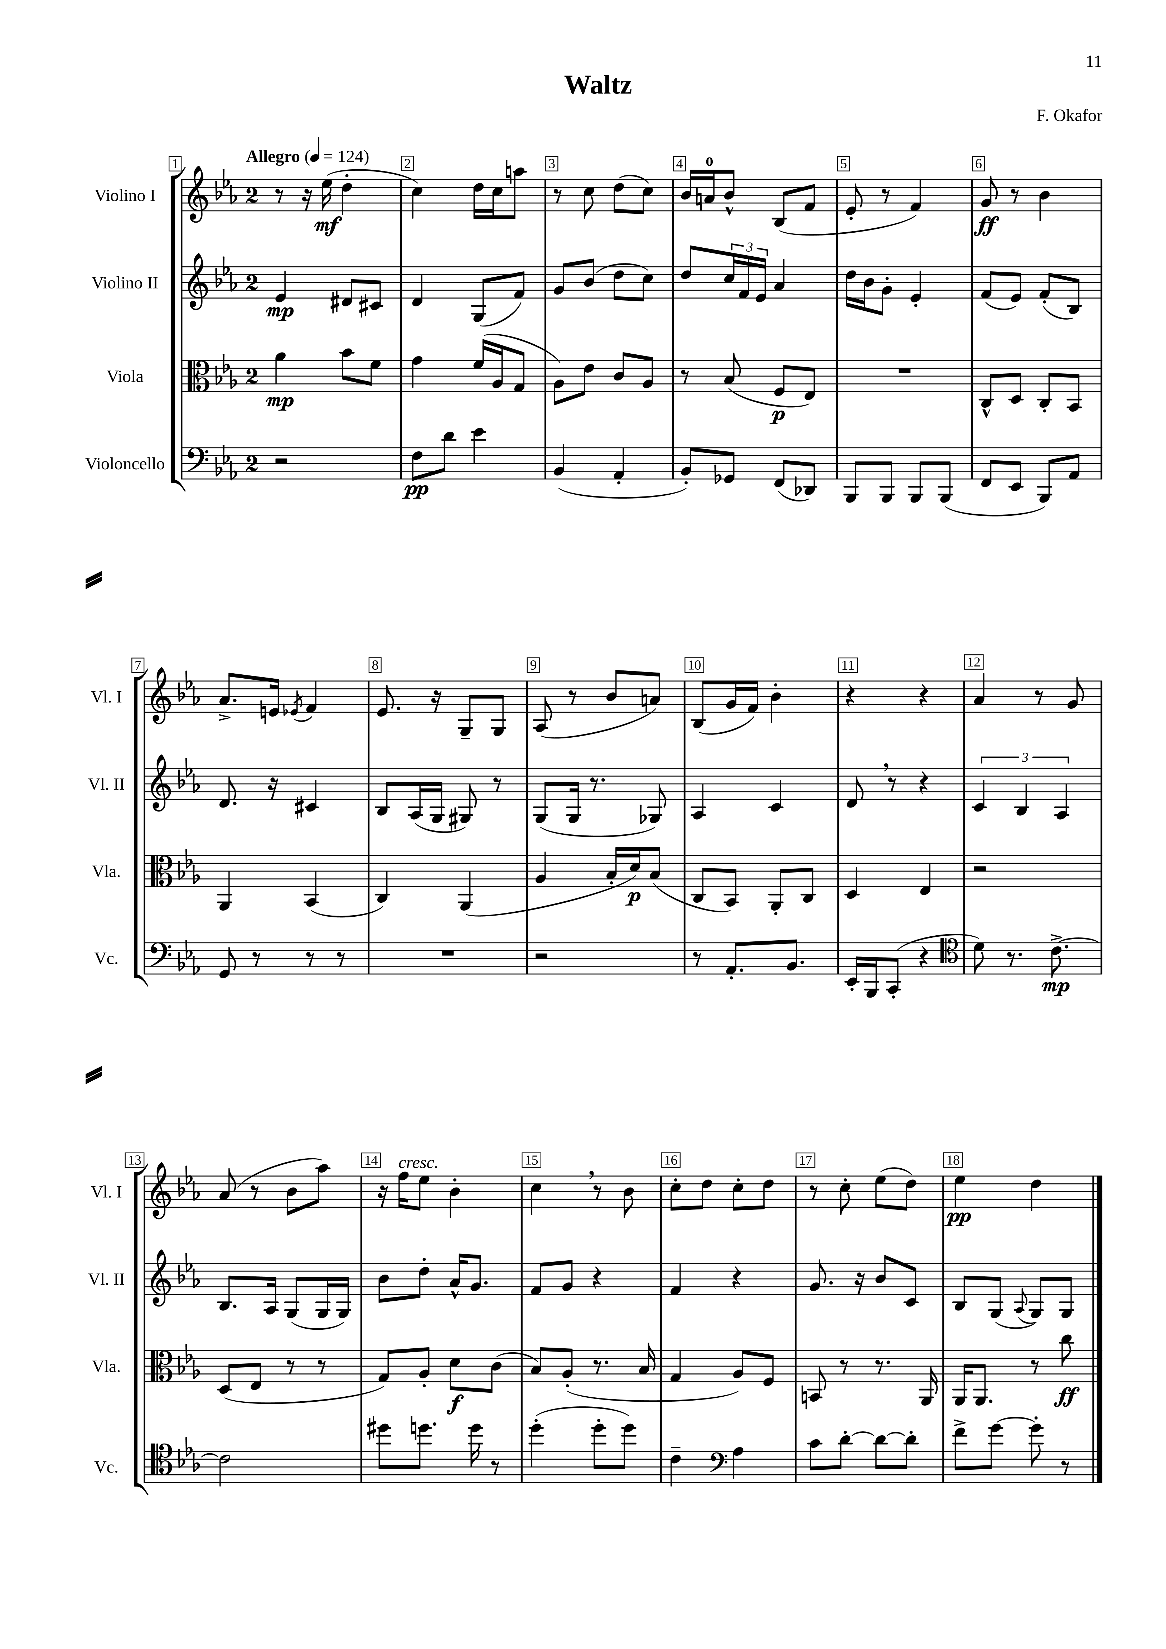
\header { title = "Waltz" composer = "F. Okafor" }
<<
\new StaffGroup <<
\new Staff = "s0" \with { instrumentName = "Violino I" shortInstrumentName = "Vl. I" } {
    \clef treble \key ees \major \once \override Staff.TimeSignature.style = #'single-digit \time 2/4 \tempo "Allegro" 4 = 124
    r8 r16 ees''16\mf( d''4-. |
    c''4) d''16 c''16 a''8 |
    r8 c''8 d''8( c''8) |
    bes'16 a'16-0 bes'8-^ bes8( f'8 |
    ees'8-. r8 f'4) |
    g'8\ff r8 bes'4 |
    aes'8.-> e'16 \acciaccatura { ees'8 } f'4 |
    ees'8. r16 g8-- g8 |
    aes8( r8 bes'8 a'8) |
    bes8( g'16 f'16) bes'4-. |
    r4 r4 |
    aes'4 r8 g'8 |
    aes'8( r8 bes'8 aes''8) |
    r16 f''16^\markup { \italic "cresc." } ees''8 bes'4-. |
    c''4 \breathe r8 bes'8 |
    c''8-. d''8 c''8-. d''8 |
    r8 c''8-. ees''8( d''8) |
    ees''4\pp d''4 \bar "|." |
}
\new Staff = "s1" \with { instrumentName = "Violino II" shortInstrumentName = "Vl. II" } {
    \clef treble \key ees \major \once \override Staff.TimeSignature.style = #'single-digit \time 2/4
    ees'4\mp dis'8 cis'8 |
    d'4 g8( f'8) |
    g'8 bes'8( d''8 c''8) |
    d''8 \tuplet 3/2 { c''16 f'16 ees'16 } aes'4 |
    d''16 bes'16 g'8-. ees'4-. |
    f'8( ees'8) f'8-.( bes8) |
    d'8. r16 cis'4 |
    bes8 aes16( g16 gis8) r8 |
    g8( g16 r8. ges8) |
    aes4 c'4 |
    d'8 \breathe r8 r4 |
    \tuplet 3/2 { c'4 bes4 aes4 } |
    bes8. aes16 g8( g16 g16) |
    bes'8 d''8-. aes'16-^ g'8. |
    f'8 g'8 r4 |
    f'4 r4 |
    g'8. r16 bes'8 c'8 |
    bes8 g8( \appoggiatura { aes8 } g8) g8 \bar "|." |
}
\new Staff = "s2" \with { instrumentName = "Viola" shortInstrumentName = "Vla." } {
    \clef alto \key ees \major \once \override Staff.TimeSignature.style = #'single-digit \time 2/4
    aes'4\mp bes'8 f'8 |
    g'4 f'16( aes16 g8 |
    aes8) ees'8 c'8 aes8 |
    r8 bes8( f8\p ees8) |
    R2 |
    c8-^ d8 c8-. bes,8 |
    aes,4 bes,4( |
    c4) aes,4( |
    aes4 bes16-. d'16\p) bes8( |
    c8 bes,8) aes,8-. c8 |
    d4 ees4 |
    r2 |
    d8( ees8 r8 r8 |
    g8) aes8-. d'8\f c'8( |
    bes8) aes8-.( r8. bes16 |
    g4 aes8) f8 |
    b,8 r8 r8. aes,16 |
    aes,16 aes,8. r8 c''8\ff \bar "|." |
}
\new Staff = "s3" \with { instrumentName = "Violoncello" shortInstrumentName = "Vc." } {
    \clef bass \key ees \major \once \override Staff.TimeSignature.style = #'single-digit \time 2/4
    r2 |
    f8\pp d'8 ees'4 |
    bes,4( aes,4-. |
    bes,8-.) ges,8 f,8( des,8) |
    bes,,8 bes,,8 bes,,8 bes,,8( |
    f,8 ees,8 bes,,8) aes,8 |
    g,8 r8 r8 r8 |
    R2 |
    r2 |
    r8 aes,8.-. bes,8. |
    ees,16-. bes,,16 c,8-.( r4 |
    \clef tenor d'8) r8. c'8.~->\mp |
    c'2 |
    dis''8 d''8. d''16 r8 |
    d''4-.( d''8-. d''8) |
    c'4-- \clef bass aes4 |
    c'8 d'8~-. d'8~ d'8-. |
    f'8-> g'8~ g'8-. r8 \bar "|." |
}
>>
>>
\layout { \context { \Score \override BarNumber.break-visibility = ##(#f #t #t) barNumberVisibility = #all-bar-numbers-visible \override BarNumber.stencil = #(make-stencil-boxer 0.1 0.3 ly:text-interface::print) } }
